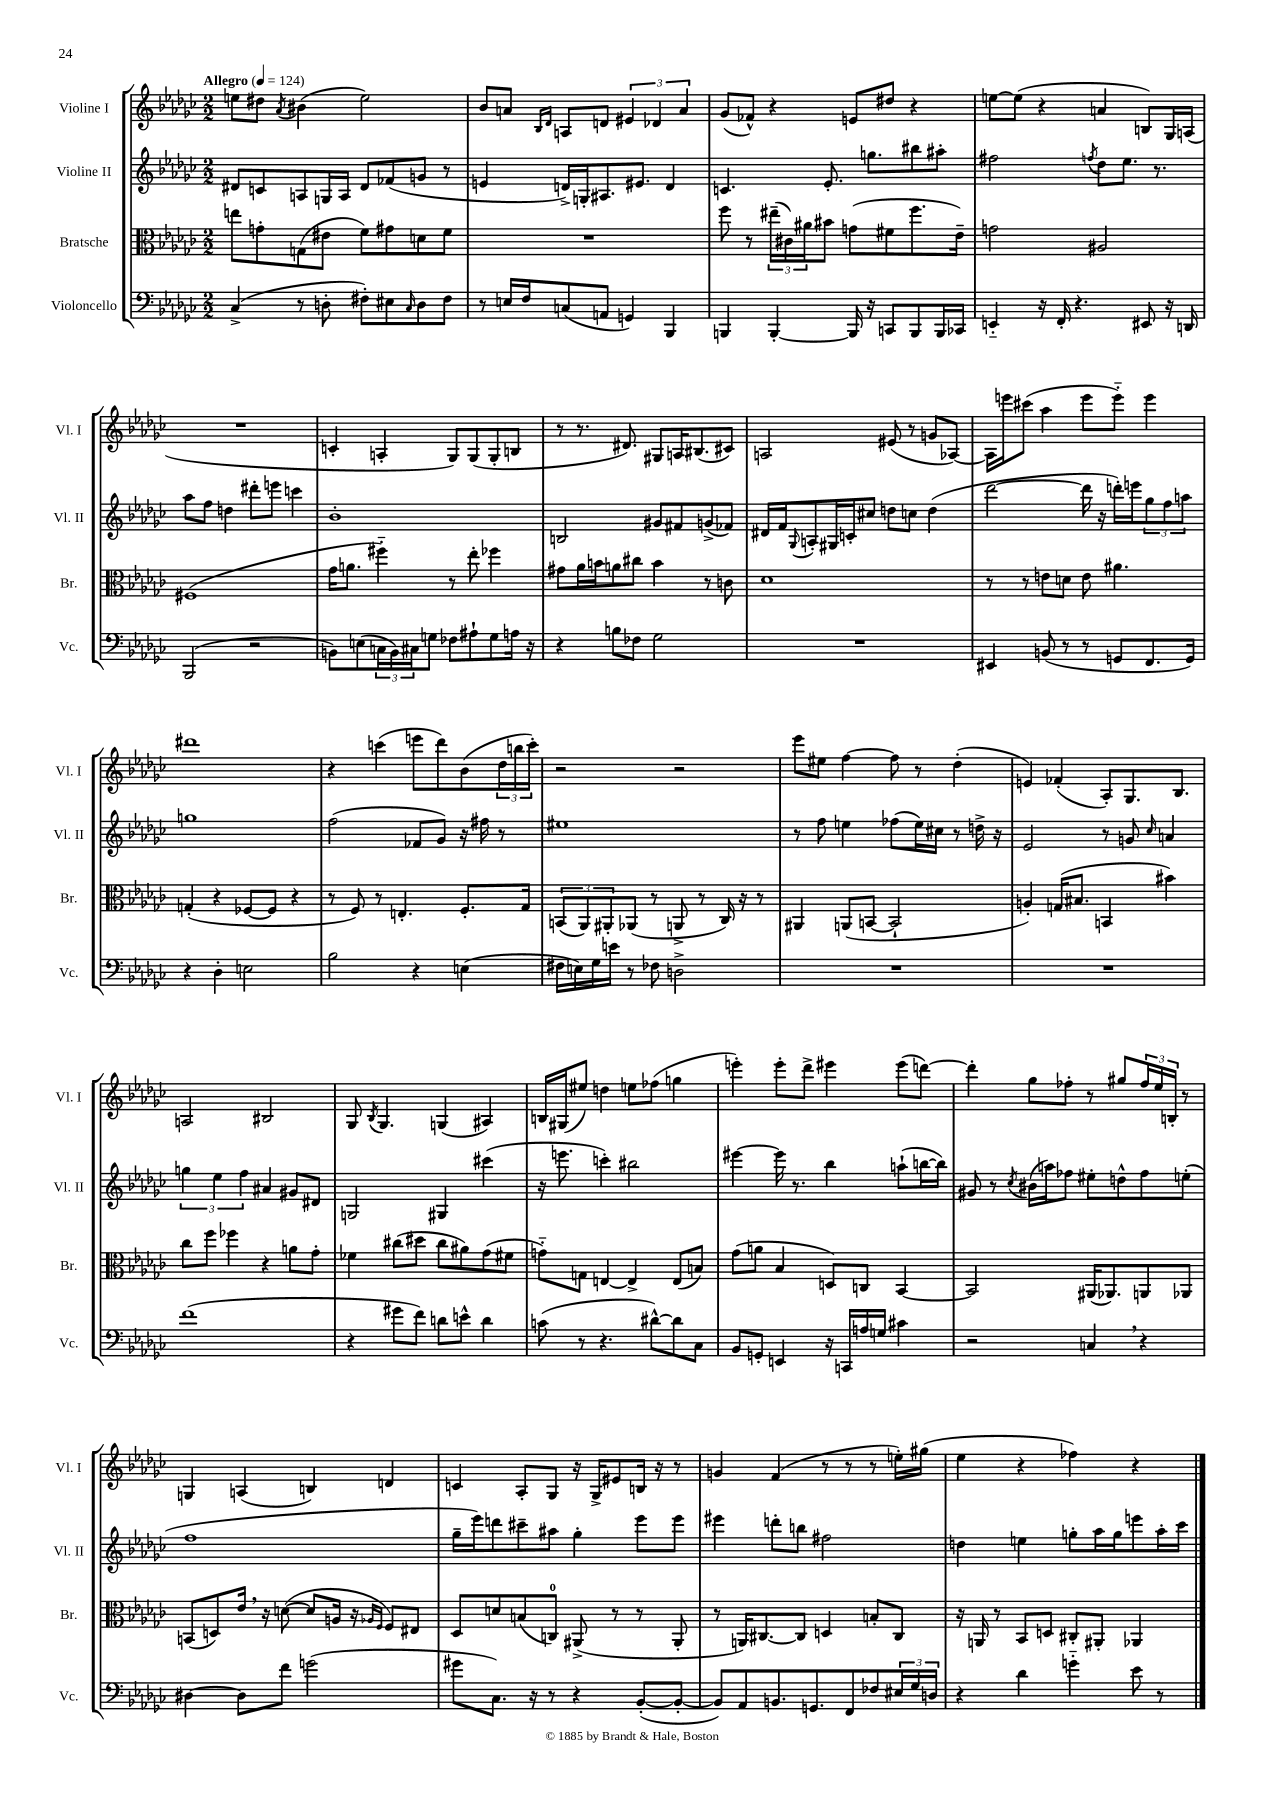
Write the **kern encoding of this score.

**kern	**kern	**kern	**kern
*part4	*part3	*part2	*part1
*staff4	*staff3	*staff2	*staff1
*I"Violoncello	*I"Bratsche	*I"Violine II	*I"Violine I
*I'Vc.	*I'Br.	*I'Vl. II	*I'Vl. I
*clefF4	*clefC3	*clefG2	*clefG2
*k[b-e-a-d-g-c-]	*k[b-e-a-d-g-c-]	*k[b-e-a-d-g-c-]	*k[b-e-a-d-g-c-]
*M2/2	*M2/2	*M2/2	*M2/2
*MM124	*MM124	*MM124	*MM124
=1	=1	=1	=1
!	!	!	!LO:TX:a:B:t=Allegro
(4C-^/	8een\L	8d#X/L	8een\L
.	8gn'\	8cn/	8dd#X\J
.	.	.	8qa-/
8r	(8Gn\	8An/	(4b#X\
8Dn'\	8e#X\J	16Gn/L	.
.	.	16A/JJ	.
8F#X'\L)	8f\L)	8d#/L	2ee\)
8E#X\	8g#X\	(8f-X/	.
16qqC-/	.	.	.
8D\	8dn\	8gn/J	.
8F#\J	8f\J	8r	.
=2	=2	=2	=2
8r	1r	4en/	8b-/L
16En/LL	.	.	8an/J
16F/J	.	.	.
.	.	.	16qqB-/LL
.	.	.	16qqd-/JJ
(8Cn/	.	16dn^/LL)	8An/L
.	.	16Gn'/J	.
8AAn/J	.	8.A#X/	8dn/J
4GGn/)	.	.	6e#X/
.	.	8.e#X/J	.
.	.	.	6d-X/
4BBB-/	.	4d/	.
.	.	.	6a/
=3	=3	=3	=3
4BBBn/	8ff\	4.cn/	(8g-/L
.	8r	.	8f-X^^/J)
[4BBB'/	(24ee#X~\LL	.	4r
.	24c#X\)	.	.
.	24a#X\J	.	.
.	8b#X\J	8.e-'/	.
16BBB/]	(8gn\L	.	8en/L
16r	.	8.ggn\L	.
8CCn/L	8f#X\	.	8dd#X/J
8BBB/	8.ff\	8bb#X\	4r
16BBB/L	.	8aa#X'\J	.
16CC-X/JJ	16e-~\Jk)	.	.
=4	=4	=4	=4
4EEn/	2gn\	2ff#X\	[8een\L
.	.	.	(8ee\J]
16r	.	.	4r
16FF'/	.	.	.
4.r	.	.	.
.	.	8qffn/	.
.	2A#X/	8dd-\L	4an/
.	.	8.ee-\J	.
8EE#X/	.	.	8Bn/L)
.	.	8.r	.
16r	.	.	16G-/L
16DDn/	.	.	(16An/JJ
!!LO:LB:g=z
=5	=5	=5	=5
(2BBB-/	(1F#X	8aa-\L	1r
.	.	8ff\J	.
.	.	4ddn\	.
2r	.	8ddd#X'\L	.
.	.	8eeen\J	.
.	.	4cccn\	.
=6	=6	=6	=6
8BBn\L)	16g-\KL	1b-'	4cn'/
.	8.an\J	.	.
(8En\	.	.	.
24Cn\L	4ff#X\)	.	4An'/
24BB\)	.	.	.
24C#X\J	.	.	.
8Gn\J	.	.	.
8F-X\L	8r	.	8G-/L)
8A#X`\	8ee-'\	.	(8G-/
8G\	4ff-X\	.	8G-'/
16An\Jk	.	.	8Bn/J
16r	.	.	.
=7	=7	=7	=7
4r	8g#X\L	2Bn/	8r
.	16a-\L	.	8.r
.	16bn\J	.	.
8Bn\L	8an\	.	.
.	.	.	8.d#X/)
8F-X\J	8cc#X\J	.	.
2G-\	4b\	8g#X/L	8G#X/L
.	.	8f#X/	16An/K
.	.	.	(8.B#X/
.	8r	(8gn^/	.
.	8cn\	8f-X/J)	8c#X/J)
=8	=8	=8	=8
1r	1d-	16d#X/LL	2An/
.	.	16f/J	.
.	.	8qqG-/	.
.	.	8An'/	.
.	.	16G#X/L	.
.	.	16cn'/J	.
.	.	8cc#X/J	.
.	.	8ddn\L	(8e#X/
.	.	8ccn\J	8r
.	.	(4dd\	8gn/L
.	.	.	[8A-X/J)
=9	=9	=9	=9
4EE#X/	8r	[2ddd-\	16A-\LL]
.	.	.	16eeen\J
.	8r	.	(8ccc#X\J
(8BBn/	8en\L	.	4aa-\
8r	8dn\J	.	.
8r	8e\	16ddd-\]	8eee\L
.	.	16r	.
8GGn/L	4.a#X\	16dddn'\LL)	8eee\J)
.	.	16eeen\J	.
8.FF/	.	12gg-\	4eee\
.	.	12ff\	.
.	.	12aan\J	.
16GG/Jk)	.	.	.
!!LO:LB:g=z
=10	=10	=10	=10
4r	(4Gn'/	1ggn	1ddd#X
4D-'\	4r	.	.
2En\	[8F-X/L	.	.
.	8F-/J]	.	.
.	4r	.	.
=11	=11	=11	=11
2B-\	8r	(2ff\	4r
.	8F/)	.	.
.	8r	.	(4cccn\
.	4.En'/	.	.
4r	.	8f-X/L	8eeen\L
.	.	8g-/J)	8ddd-\)
(4En\	8.F'/L	16r	(8b-\
.	.	16ff#X\	.
.	.	8r	24dd-\L
.	.	.	24bbn\
.	16G-/Jk	.	.
.	.	.	24ccc'\JJ)
=12	=12	=12	=12
16F#X\LL	(12BBn/L	1ee#X	2r
16En\)	.	.	.
.	12AA-/)	.	.
16G-\	.	.	.
.	12AA#X'/	.	.
16en\JJ	.	.	.
8r	(8AA-X/J	.	.
8F-X\	8r	.	.
2Dn^\	8AAn^/	.	2r
.	8r	.	.
.	16C-/)	.	.
.	16r	.	.
.	8r	.	.
=13	=13	=13	=13
1r	4AA#X/	8r	8eee-\L
.	.	8ff\	8ee#X\J
.	(8AAn/L	4een\	[4ff\
.	[8BBn/J	.	.
.	2BB`/]	(8ff-X\L	8ff\]
.	.	16ee\L)	8r
.	.	16cc#X\JJ	.
.	.	8r	(4dd-'\
.	.	16ddn^\	.
.	.	16r	.
=14	=14	=14	=14
1r	4An'/)	2e-/	4en/)
.	(16Gn/KL	.	(4f-X'/
.	8.B#X/J	.	.
.	4BBn/	8r	8A-'/L)
.	.	8gn/	8.G-/
.	.	16qqcc-/	.
.	4b#X\)	4an/	.
.	.	.	8.B-/J
!!LO:LB:g=z
=15	=15	=15	=15
(1f	8cc-\L	6ggn\	2An/
.	8ff\J	.	.
.	.	6ee-\	.
.	4ff-X\	.	.
.	.	6ff\	.
.	4r	4a#X/	2B#X/
.	8an\L	8g#X/L	.
.	8g-'\J	8d#X/J	.
=16	=16	=16	=16
4r	4f-X\	2Gn/	8G-/
.	.	.	8qB-/
.	.	.	4.G-/
8g#X\L	(8cc#X\L	.	.
8f\J)	8dd#X\J	.	.
8dn\L	8cc#\L	4G#X/	(4Gn/
8en^^\J	8a#X\)	.	.
4d\	(8g-\	(4ccc#X\	4A#X/)
.	8f#X\J	.	.
=17	=17	=17	=17
(8cn\	8gn\L)	16r	16Bn/LL
.	.	8.eeen\	(16G#X/J
8r	8Gn\J	.	8ee#X/J)
4.r	[4En/	4cccn'\)	4ddn\
.	4E^/]	2bb#X\	8een\L
[8d#X^^\L)	.	.	(8ff-X\J
8d#\]	(8E/L	.	4ggn\
8C-\J	8Bn/J)	.	.
=18	=18	=18	=18
8BB-/L	(8g-\L	[4eee#X\	4eeen'\)
8GGn'/J	8an\J	.	.
4EEn/	4B-/	16eee#\]	8eee'\L
.	.	8.r	.
.	.	.	8ddd-^\J
16r	8Dn/L)	4bb-\	4eee#X\
16CCn/LL	.	.	.
16An/	8Cn/J	.	.
16Gn/JJ	.	.	.
4c#X\	[4BB-/	(8aan`\L	(8eee#\L
.	.	[16bbn\L	[8dddn\J)
.	.	16bb\JJ])	.
=19	=19	=19	=19
2r	2BB-/]	8g#X/	4ddd'\]
.	.	8r	.
.	.	8qcc-/	.
.	.	(16b#X\LL	8gg-\L
.	.	16aan\J)	.
.	.	8ff-X\J	8ff-X'\J
4Cn,/	(16AA#X/KL	8ee#X'\L	8r
.	8.AA-X/)	.	.
.	.	8ddn^^\	8gg#X/L
4r	8AAn/	8ff-\	24ff-/L
.	.	.	24ee-/
.	.	.	24Bn'/JJ
.	8AA-X/J	(8een'\J	8r
!!LO:LB:g=z
=20	=20	=20	=20
[4D#X\	(8BBn/L	1ff	4Gn/
.	8Dn/)	.	.
8D#\L]	16e-,/Jk	.	(4An/
.	16r	.	.
8f\J	([8dn\	.	.
(2gn\	8d/L]	.	4Bn/)
.	16An/Jk	.	.
.	16r	.	.
.	16qqA-X/LL	.	.
.	16qqF/JJ	.	.
.	8F/L)	.	4dn/
.	8E#X/J	.	.
=21	=21	=21	=21
8g#X\L	8D-/L	16gg-~\LL	4cn/
.	.	16eee-\J)	.
8.C-\J)	8dn/	8dddn\	.
.	(8Bn/	8ccc#X~\	8A-'/L
16r	.	.	.
8r	8Cn/J)	8aa#X\J	8G-/J
4r	(8AA#X^/	4gg-'\	16r
.	.	.	16G-^/KL
.	8r	.	8e#X/
([8BB-'/L	8r	8eee-\L	16Bn/Jk
.	.	.	16r
8BB-'/J_	8AA#'/	8eee-\J	8r
=22	=22	=22	=22
8BB-/L])	8r	4eee#X\	4gn/
8AA-/	16AAn/KL)	.	.
.	[8.C#X/	.	.
8.BBn/	.	8dddn'\L	(4f/
.	8C#/J]	8bbn\J	.
8.GGn/	.	.	.
.	4Dn/	2ff#X\	8r
8FF/	.	.	8r
8F-X/	8Bn'/L	.	8r
24E#X/L	8C#/J	.	16een'\LL)
24G-/	.	.	.
.	.	.	(16gg#X\JJ
24Dn/JJ	.	.	.
=23	=23	=23	=23
4r	16r	4ddn\	4ee-\
.	16AAn/	.	.
.	8r	.	.
4d-\	8BB-/L	4een\	4r
.	8Dn/J	.	.
4gn\	8C#X'/L	8ggn'\L	4ff-X\)
.	8AA#X'/J	16aa-\L	.
.	.	16gg\J	.
8e-\	4AA-X/	8eeen\	4r
8r	.	16aa-'\L	.
.	.	16ccc-\JJ	.
==	==	==	==
*-	*-	*-	*-
